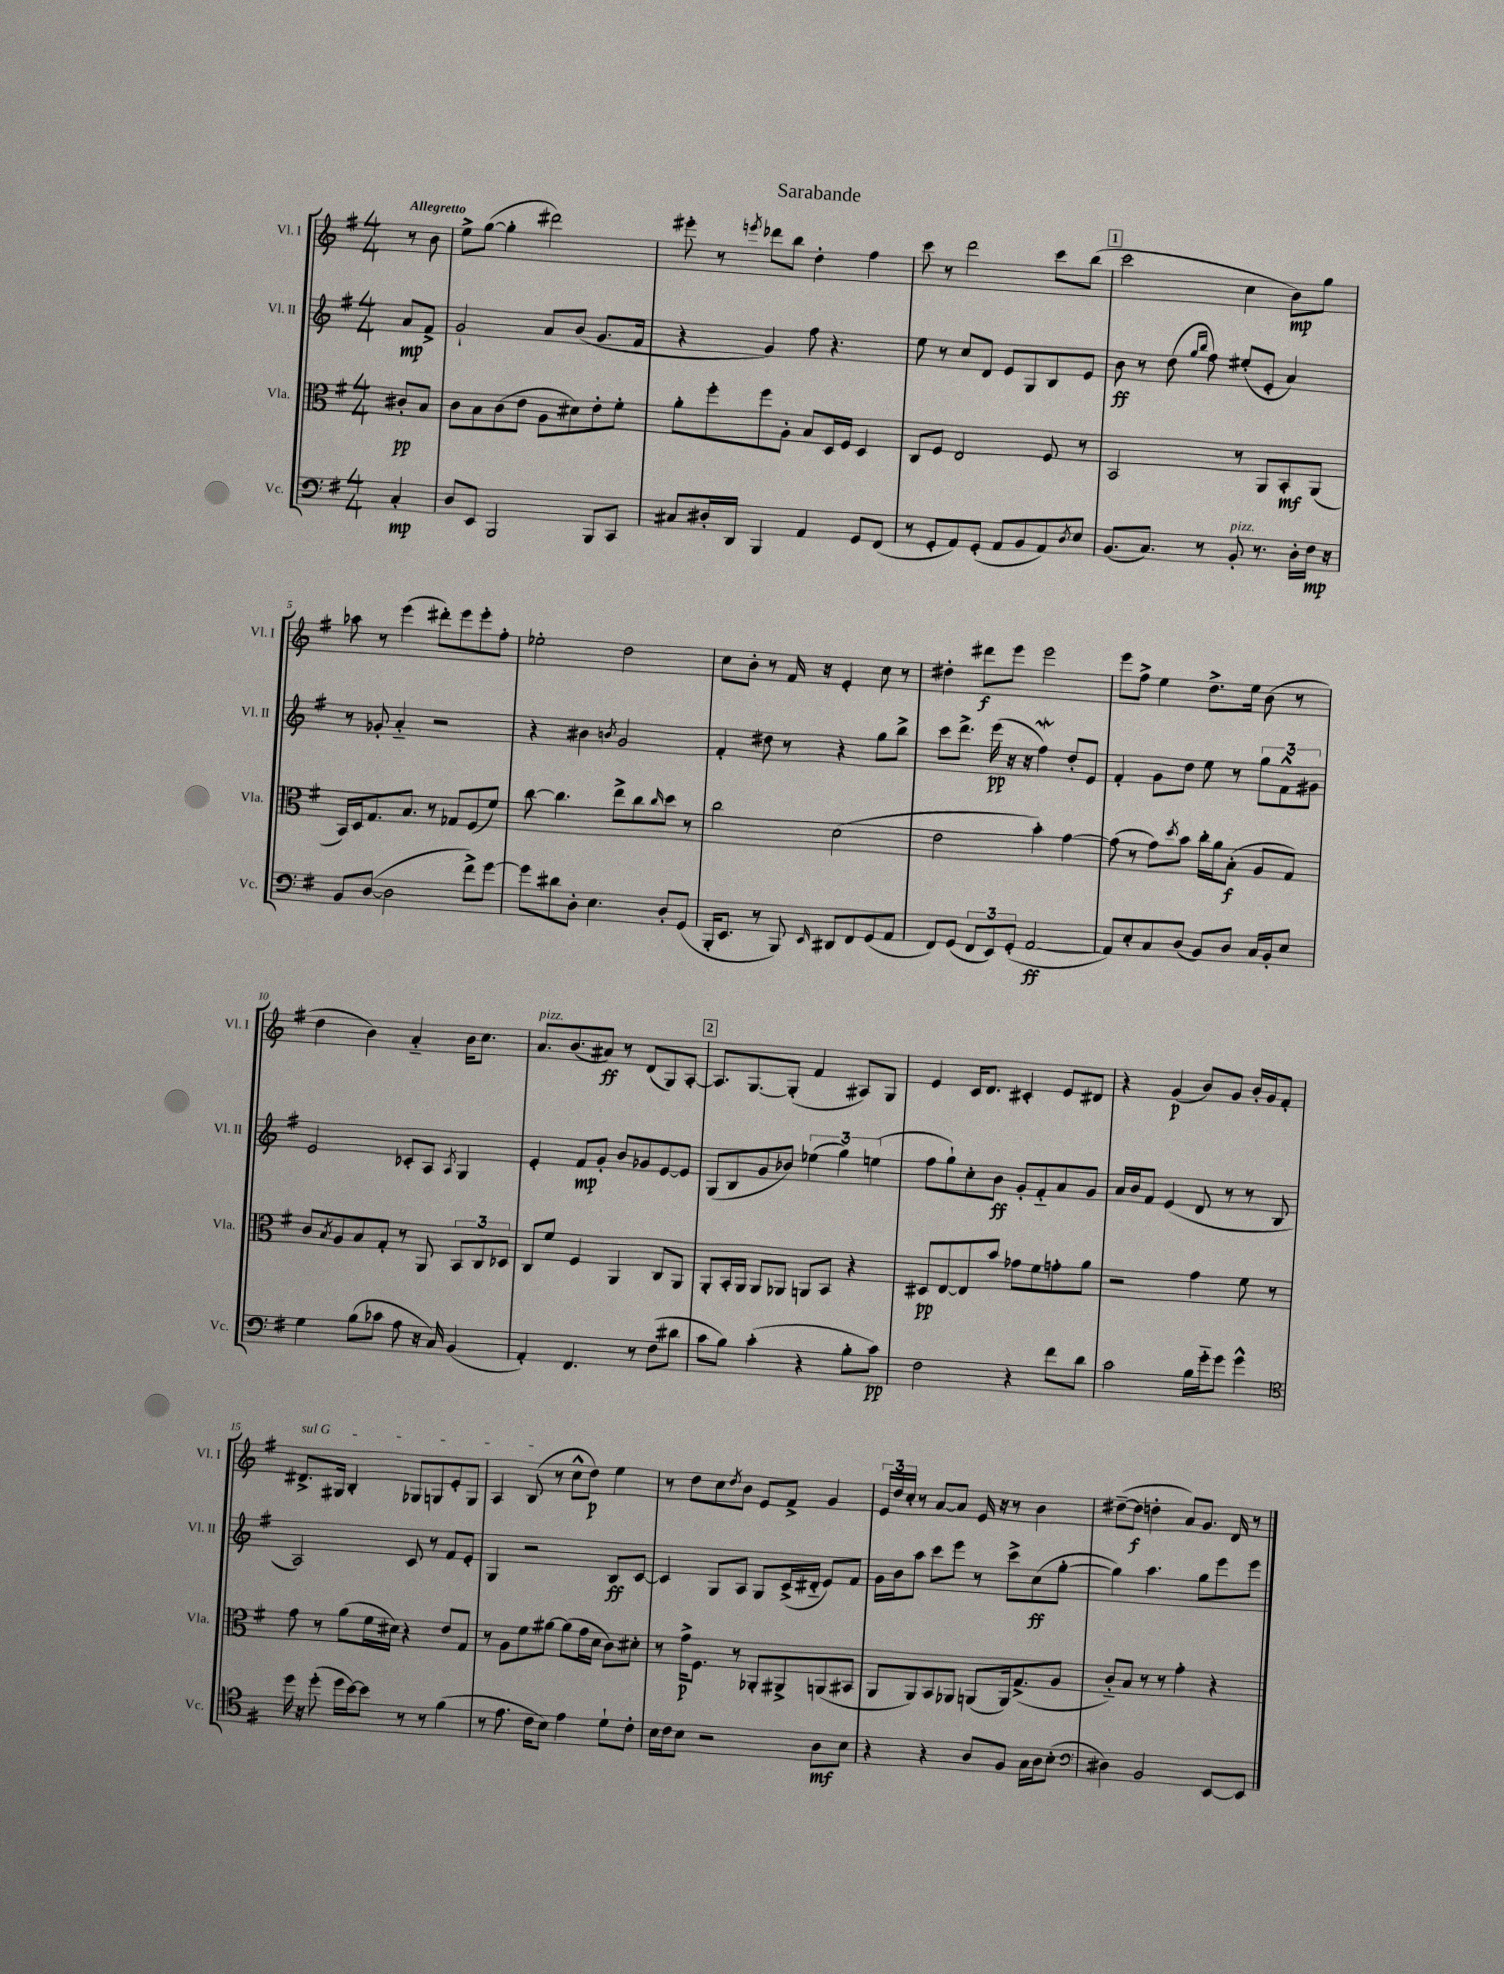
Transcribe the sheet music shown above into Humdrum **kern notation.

**kern	**dynam	**kern	**dynam	**kern	**dynam	**kern	**dynam
*part4	*part4	*part3	*part3	*part2	*part2	*part1	*part1
*staff4	*staff4	*staff3	*staff3	*staff2	*staff2	*staff1	*staff1
*I"Vc.	*	*I"Vla.	*	*I"Vl. II	*	*I"Vl. I	*
*I'Vc.	*	*I'Vla.	*	*I'Vl. II	*	*I'Vl. I	*
*clefF4	*	*clefC3	*	*clefG2	*	*clefG2	*
*k[f#]	*	*k[f#]	*	*k[f#]	*	*k[f#]	*
*M4/4	*	*M4/4	*	*M4/4	*	*M4/4	*
=	=	=	=	=	=	=	=
!	!	!	!	!	!	!LO:TX:a:B:t=Allegretto	!
4C'/	mp	8c#X'/L	pp	8a/L	mp	8r	.
.	.	8B/J	.	8f#^/J	.	8b\	.
=1	=1	=1	=1	=1	=1	=1	=1
8D/L	.	8c\L	.	2g`/	.	8ee^\L	.
8EE/J	.	8B\	.	.	.	([8gg\J	.
2BBB/	.	(8c\	.	.	.	4gg'\]	.
.	.	8e\J	.	.	.	.	.
.	.	8A\L	.	8a/L	.	2ddd#X\)	.
.	.	8d#X\)	.	(8b/J	.	.	.
8BBB/L	.	8e'\	.	8.g/L	.	.	.
8CC/J	.	8f#'\J	.	.	.	.	.
.	.	.	.	16f#/Jk	.	.	.
=2	=2	=2	=2	=2	=2	=2	=2
8C#X/L	.	8a'\L	.	4r	.	8eee#X'\	.
16D#X'/L	.	8ff#'\	.	.	.	8r	.
16DD/JJ	.	.	.	.	.	.	.
.	.	.	.	.	.	8qeeen/	.
4BBB/	.	8ff#\	.	4g/)	.	8ddd-X\L	.
.	.	8A'\J	.	.	.	8bb\J	.
4AA/	.	8B/L	.	8ff#\	.	4dd'\	.
.	.	16D/L	.	4.r	.	.	.
.	.	16F#/JJ	.	.	.	.	.
8GG/L	.	4D/	.	.	.	4ff#\	.
(8FF#/J	.	.	.	.	.	.	.
=3	=3	=3	=3	=3	=3	=3	=3
8r	.	8C/L	.	8ee\	.	8ccc\	.
8GG'/L	.	8F#/J	.	8r	.	8r	.
8AA/)	.	2E/	.	8cc/L	.	2ddd\	.
(8GG'/J	.	.	.	8d/J	.	.	.
8AA/L	.	.	.	8e/L	.	.	.
8BB/	.	.	.	8G/	.	.	.
8AA/)	.	8F#/	.	8B/	.	8ccc\L	.
8qD/	.	.	.	.	.	.	.
8E/J	.	8r	.	8e/J	.	(8bb\J	.
!!LO:REH:place=s1:t=1
=4	=4	=4	=4	=4	=4	=4	=4
(8.BB/L	.	2BB/	.	8b\	ff	2ccc\	.
.	.	.	.	8r	.	.	.
8.C/J)	.	.	.	.	.	.	.
.	.	.	.	(8dd\	.	.	.
.	.	.	.	16qqgg/LL	.	.	.
.	.	.	.	16qqbb/JJ	.	.	.
8r	.	.	.	8ff#\)	.	.	.
!LO:TX:a:i:t=pizz.	!	!	!	!	!	!	!
8BB'/	.	8r	.	(8ee#X'/L	.	4cc\	.
8.r	.	8AA/L	.	8e'/J	.	.	.
.	.	8BB'/	mf	4a/)	.	8b\L)	mp
16D'\LL	.	.	.	.	.	.	.
16F#\JJ	mp	(8AA/J	.	.	.	8gg\J	.
16r	.	.	.	.	.	.	.
!!LO:LB:g=z
=5	=5	=5	=5	=5	=5	=5	=5
8BB/L	.	16BB/LL)	.	8r	.	8aa-X\	.
.	.	16D/J	.	.	.	.	.
([8D/J	.	8.G/	.	8g-X'/	.	8r	.
2D\]	.	.	.	4a/	.	(4eee\	.
.	.	8.B/J	.	.	.	.	.
.	.	8r	.	2r	.	8ddd#X'\L)	.
.	.	8G-X/L	.	.	.	8eee\	.
8f#^\L)	.	(8F#/	.	.	.	8eee'\	.
[8g\J	.	8f#/J)	.	.	.	8ff#'\J	.
=6	=6	=6	=6	=6	=6	=6	=6
8g\L]	.	[8cc\	.	4r	.	2ee-X'\	.
8d#X\	.	4.cc\]	.	.	.	.	.
8D'\J	.	.	.	4b#X\	.	.	.
4.E\	.	.	.	.	.	.	.
.	.	.	.	8qbn/	.	.	.
.	.	8ee^\L	.	2g/	.	2dd\	.
.	.	8cc\	.	.	.	.	.
.	.	16qqcc/	.	.	.	.	.
8D'/L	.	8dd\J	.	.	.	.	.
(8GG/J	.	8r	.	.	.	.	.
=7	=7	=7	=7	=7	=7	=7	=7
16BBB'/KL	.	2cc\	.	4f#'/	.	8cc\L	.
8.EE/J	.	.	.	.	.	.	.
.	.	.	.	.	.	8b'\J	.
8r	.	.	.	8dd#X\	.	8r	.
8BBB/)	.	.	.	8r	.	16f#/	.
.	.	.	.	.	.	16r	.
16qqEE/	.	.	.	.	.	.	.
8DD#X/L	.	(2d\	.	4r	.	4e'/	.
8FF#/	.	.	.	.	.	.	.
(8GG/	.	.	.	8gg\L	.	8cc\	.
8AA/J	.	.	.	8bb^\J	.	8r	.
=8	=8	=8	=8	=8	=8	=8	=8
8FF#/L)	.	2e\	.	8ccc\L	.	4dd#X'\	.
(8GG/J	.	.	.	8.ddd^\J	.	.	.
12FF#/L	.	.	.	.	.	8ddd#X\L	f
.	.	.	.	(16eee\	pp	.	.
12EE/)	.	.	.	.	.	.	.
.	.	.	.	16r	.	8eee\J	.
(12GG'/J	.	.	.	.	.	.	.
.	.	.	.	16r	.	.	.
[2AA/	ff	4b'\)	.	4ff#W\)	.	2eee\	.
.	.	[4g\	.	8dd'/L	.	.	.
.	.	.	.	8e/J	.	.	.
=9	=9	=9	=9	=9	=9	=9	=9
8AA/L])	.	(8g\]	.	4f#'/	.	8eee\L	.
8E'/	.	8r	.	.	.	8ff#^\J	.
8C/	.	8g\L)	.	8g\L	.	4ee\	.
.	.	8qdd/	.	.	.	.	.
(8D/J	.	8b\J	.	8dd\J	.	.	.
8BB/L)	.	16cc'\LL	.	8ee\	.	8.dd^\L	.
.	.	16a\J	.	.	.	.	.
8D/J	.	(8B'\J	f	8r	.	.	.
.	.	.	.	.	.	16ee\Jk	.
16C/LL	.	8A/L	.	12gg\L	.	(8b\	.
16BB'/J	.	.	.	.	.	.	.
.	.	.	.	12f#^^\	.	.	.
8E/J	.	8G/J)	.	.	.	8r	.
.	.	.	.	12g#X\J	.	.	.
!!LO:LB:g=z
=10	=10	=10	=10	=10	=10	=10	=10
4G\	.	8c/L	.	2e/	.	4dd\	.
.	.	8qB/	.	.	.	.	.
.	.	8A/	.	.	.	.	.
(8B\L	.	8B/	.	.	.	4b\)	.
8c-X\J	.	8G'/J	.	.	.	.	.
8A\	.	8r	.	8c-X'/L	.	4a/	.
16r	.	8AA/	.	8A/J	.	.	.
16C/)	.	.	.	.	.	.	.
.	.	.	.	8qA/	.	.	.
(4BB/	.	12BB/L	.	4G/	.	16b\KL	.
.	.	.	.	.	.	8.cc\J	.
.	.	12C/	.	.	.	.	.
.	.	12D-X/J	.	.	.	.	.
=11	=11	=11	=11	=11	=11	=11	=11
!	!	!	!	!	!	!LO:TX:a:i:t=pizz.	!
4AA'/)	.	8C/L	.	4e'/	.	8.a/L	.
.	.	8f#/J	.	.	.	.	.
.	.	.	.	.	.	(8.b/	.
4.FF#/	.	4F#/	.	8f#/L	mp	.	.
.	.	.	.	8g'/J	.	8a#X/J)	ff
.	.	4AA/	.	8b/L	.	8r	.
8r	.	.	.	8g-X/	.	(8d/L	.
(8F#\L	.	8C/L	.	[8e/	.	8G/)	.
8d#X\J	.	8AA/J	.	8e/J]	.	[8A'/J	.
!!LO:REH:place=s1:t=2
=12	=12	=12	=12	=12	=12	=12	=12
8c\L	.	8AA'/L	.	(8G/L	.	8.A/L]	.
8B\J)	.	16BB'/L	.	8B/	.	.	.
.	.	16AA/JJ	.	.	.	[8.G/	.
(4c'\	.	8AA/L	.	8g/	.	.	.
.	.	8AA-X/J	.	8b-X/J)	.	(8G'/J]	.
4r	.	8AAn/L	.	(6ee-X\	.	4f#/	.
.	.	8BB/J	.	.	.	.	.
.	.	.	.	6gg\)	.	.	.
8B'\L	.	4r	.	.	.	8A#X/L)	.
.	.	.	.	(6een\	.	.	.
8c\J)	pp	.	.	.	.	8G/J	.
=13	=13	=13	=13	=13	=13	=13	=13
2F#\	.	8D#X/L	pp	8ff#\L	.	4e/	.
.	.	[8E/	.	8gg`\)	.	.	.
.	.	8E/]	.	8cc'\	.	16c/KL	.
.	.	.	.	.	.	8.d/J	.
.	.	8b/J	.	8b\J	ff	.	.
4r	.	8g-X\L	.	8g'/L	.	4c#X'/	.
.	.	8f#\	.	8f#/	.	.	.
8f#\L	.	8gn'\	.	8a/	.	8e/L	.
8d\J	.	8a\J	.	8g/J	.	8d#X/J	.
=14	=14	=14	=14	=14	=14	=14	=14
2c\	.	2r	.	16a/LL	.	4r	.
.	.	.	.	16b/J	.	.	.
.	.	.	.	8f#/J	.	.	.
.	.	.	.	(4e/	.	(4g/	p
16B\LL	.	4g\	.	8d/	.	8b/L)	.
16g\J	.	.	.	.	.	.	.
8g\J	.	.	.	8r	.	8g/J	.
4g^^\	.	8f#\	.	8r	.	16b'/LL	.
.	.	.	.	.	.	16g/J	.
.	.	8r	.	8B/	.	8f#'/J	.
!!LO:LB:g=z
=15	=15	=15	=15	=15	=15	=15	=15
*clefC4	*	*	*	*	*	*	*
!	!	!	!	!	!	!LO:TX:a:i:t=sul G	!
16dd\	.	8g\	.	2A/)	.	8.d#X^/L	.
16r	.	.	.	.	.	.	.
(8dd'\	.	8r	.	.	.	.	.
.	.	.	.	.	.	16G#X/Jk	.
16dd\LL	.	(8a\L	.	.	.	4B'/	.
[16b\J)	.	.	.	.	.	.	.
8b\J]	.	16f#\L	.	.	.	.	.
.	.	16d#X\JJ)	.	.	.	.	.
8r	.	4r	.	8c/	.	8G-X/L	.
8r	.	.	.	8r	.	8Gn/	.
(4f#\	.	8e/L	.	8f#/L	.	8e'/	.
.	.	8G/J	.	8e'/J	.	8G/J	.
=16	=16	=16	=16	=16	=16	=16	=16
8r	.	8r	.	4G/	.	4A/	.
8.e\	.	8A\L	.	.	.	.	.
.	.	8f#\	.	2r	.	(8B/	.
16c\KL	.	.	.	.	.	.	.
8B\J)	.	[8a#X\J	.	.	.	8r	.
4e\	.	(8a#\L]	.	.	.	8cc^^\L	.
.	.	16g\L	.	.	.	8dd\J)	p
.	.	16d\JJ	.	.	.	.	.
8d`\L	.	8c\L)	.	8B/L	ff	4ee\	.
8c'\J	.	8d#X'\J	.	[8c/J	.	.	.
=17	=17	=17	=17	=17	=17	=17	=17
16B\LL	.	8r	.	4c/]	.	8r	.
16c\J	.	.	.	.	.	.	.
8B\J	.	16g^\KL	p	.	.	8dd\L	.
.	.	8.F#\J	.	.	.	.	.
2r	.	.	.	8G/L	.	8cc\	.
.	.	.	.	.	.	8qdd/	.
.	.	8r	.	8A/J	.	8b\J	.
.	.	8AA-X'/L	.	8G/L	.	8e/L	.
.	.	8AA#X^/	.	(16c^/L	.	8f#^/J	.
.	.	.	.	16d#X/JJ	.	.	.
8A\L	mf	(8AAn/	.	8e/L)	.	4g/	.
8B\J	.	8BB#X/J	.	8f#/J	.	.	.
=18	=18	=18	=18	=18	=18	=18	=18
4r	.	8AA/L	.	16g\LL	.	24e/LL	.
.	.	.	.	.	.	24dd/	.
.	.	.	.	16b\J	.	.	.
.	.	.	.	.	.	24cc'/JJ	.
.	.	8AA/)	.	8aa\J	.	8r	.
4r	.	8BB/	.	8ccc\L	.	[8a/L	.
.	.	8AA-X/J	.	8eee\J	.	8a/J]	.
8A/L	.	(8AAn/L	.	8r	.	16e/	.
.	.	.	.	.	.	16r	.
8F#/J	.	16AA/k)	.	8ccc^\L	.	8r	.
.	.	(8.G^/	.	.	.	.	.
16G\LL	.	.	.	(8cc\	ff	4b\	.
16A\J	.	.	.	.	.	.	.
(8B'\J	.	8A/J	.	[8gg'\J	.	.	.
=19	=19	=19	=19	=19	=19	=19	=19
*clefF4	*	*	*	*	*	*	*
4D#X\)	.	8c/L)	.	4gg\])	.	([8dd#X~\L	.
.	.	8B/J	.	.	.	8dd#\J]	f
2BB/	.	8r	.	4.aa\	.	4ddn'\	.
.	.	8r	.	.	.	.	.
.	.	4g'\	.	.	.	8a/L)	.
.	.	.	.	8gg\L	.	8.g/J	.
[8EE/L	.	4r	.	8eee\	.	.	.
.	.	.	.	.	.	16d/	.
8EE/J]	.	.	.	8eee\J	.	8r	.
==	==	==	==	==	==	==	==
*-	*-	*-	*-	*-	*-	*-	*-
